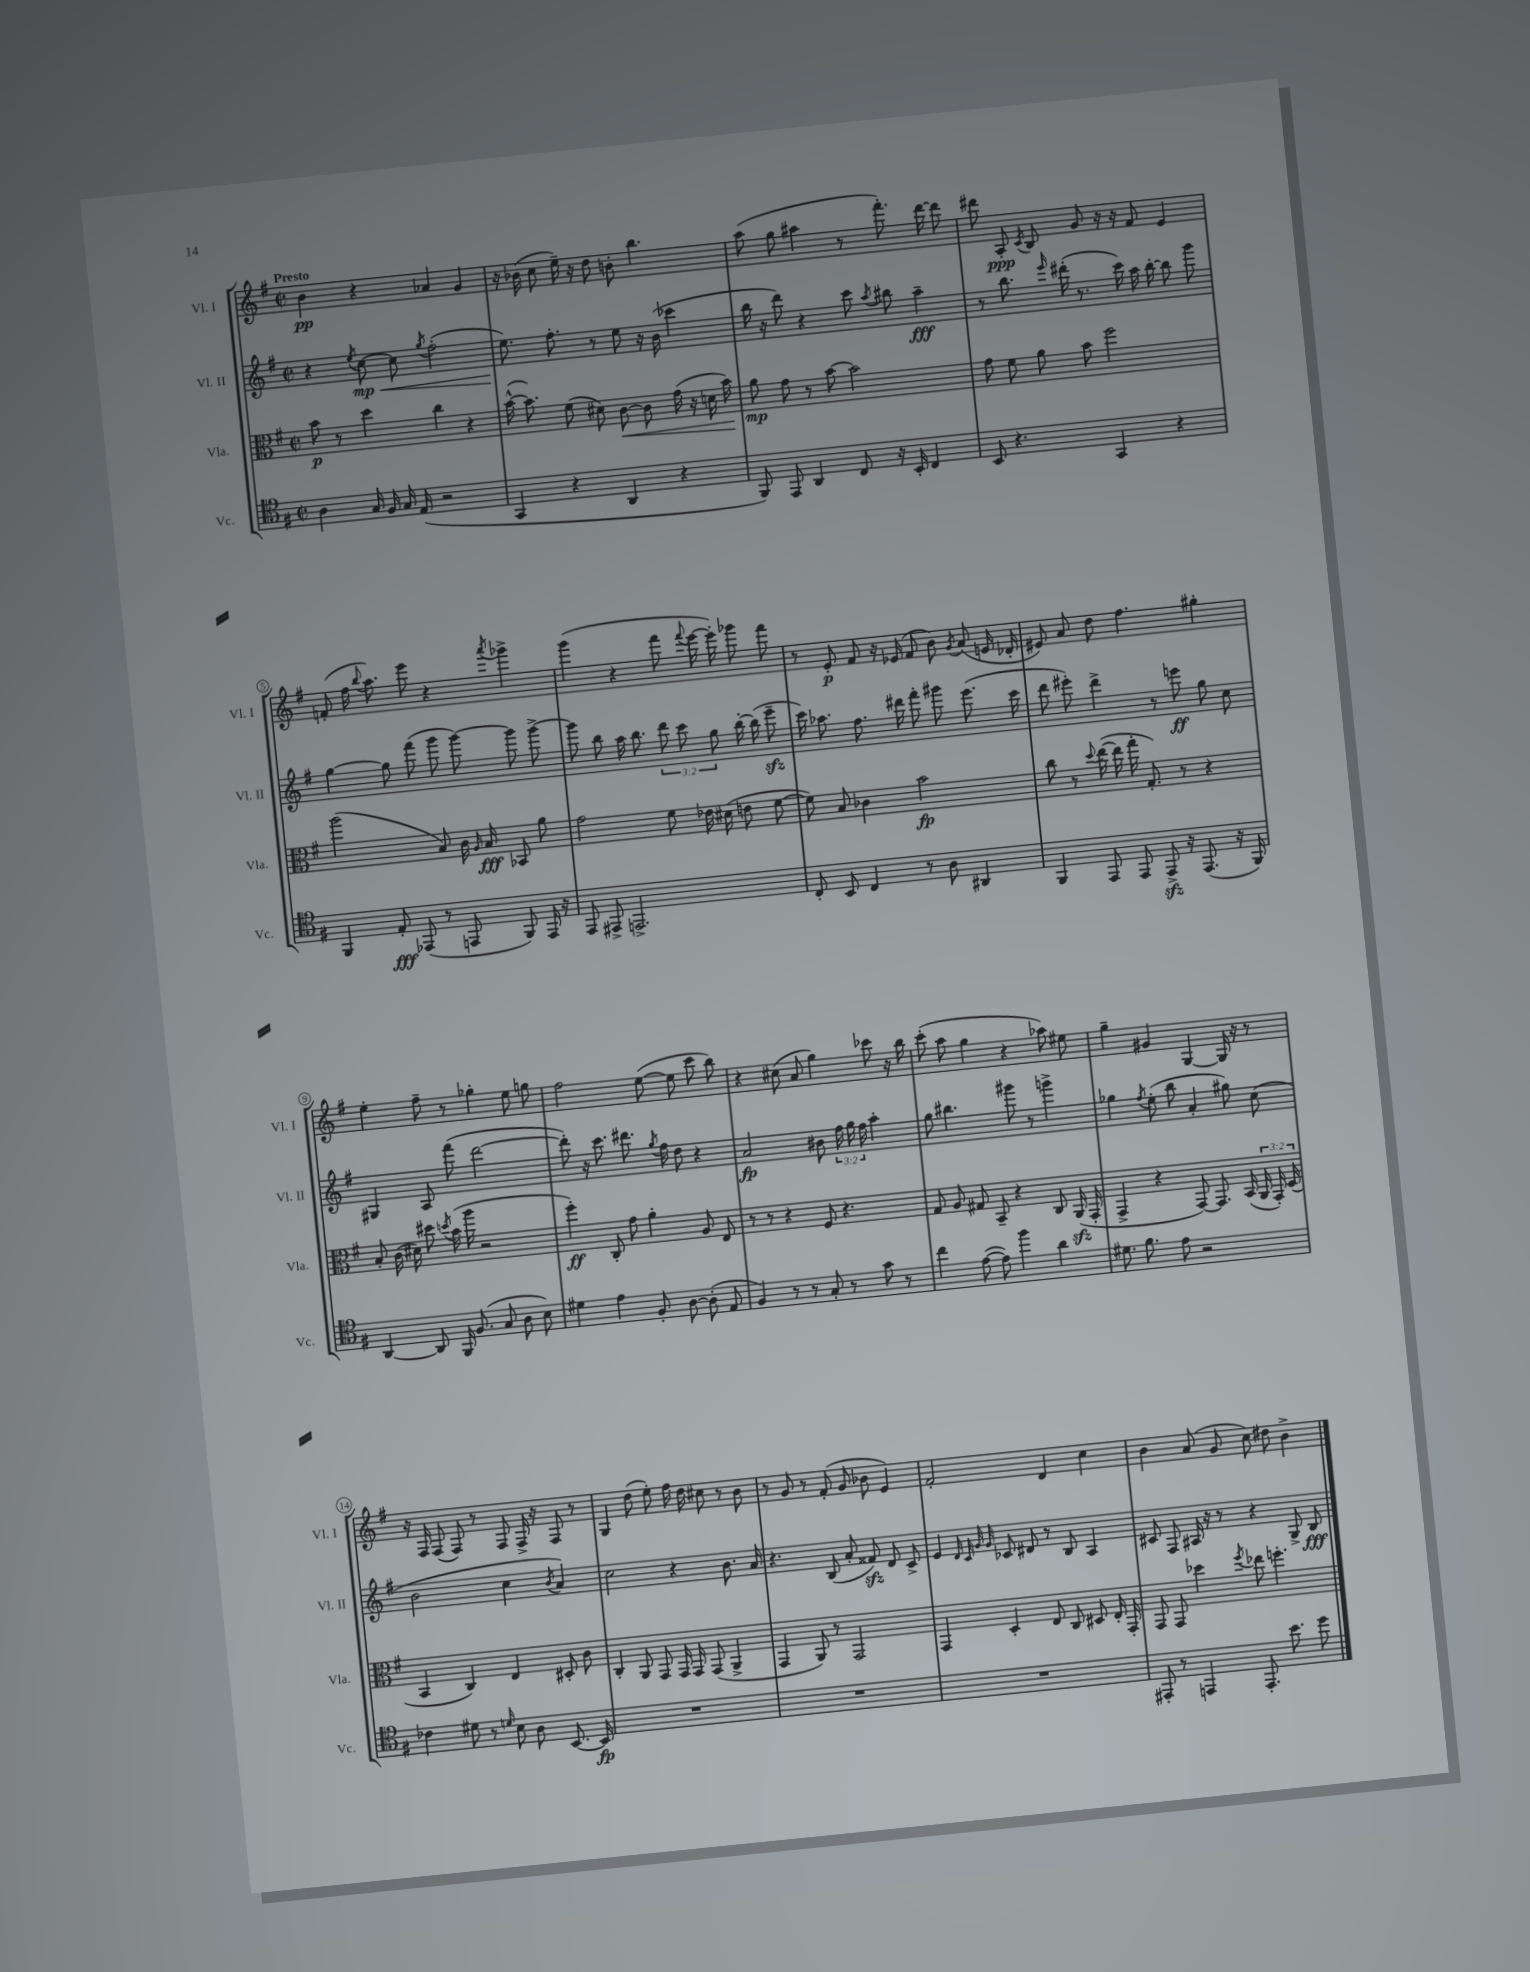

**kern	**kern	**kern	**kern
*staff4	*staff3	*staff2	*staff1
*clefC4	*clefC3	*clefG2	*clefG2
*k[f#]	*k[f#]	*k[f#]	*k[f#]
*M2/2	*M2/2	*M2/2	*M2/2
*met(c|)	*met(c|)	*met(c|)	*met(c|)
4A\	8b\	4r	4b\
.	8r	.	.
.	.	8qee/	.
16G/	4dd\	[8cc\	4r
16F#/	.	.	.
16G/	.	8cc\]	.
(16E/	.	.	.
.	.	8qgg/	.
2r	4cc\	(2ff#'\	4a-/
.	4r	.	4g/
=	=	=	=
4GG/	([16b^^\	8.ee\)	16r
.	8.b\])	.	(16b-\
.	.	.	8cc\
.	.	8.ff#'\	.
4r	(8f#\	.	16ee~\)
.	.	.	16r
.	8d#\)	8r	8dd\
4AA/	[8c\	8ee\	8b'\
.	8c\]	16r	4.bb\
.	.	(16b\	.
4r	(16g\	4ccc-\	.
.	16r	.	.
.	16d\	.	.
.	16b\)	.	.
=	=	=	=
8FF#/)	8a\	16bb\	(8aa\
.	.	16r	.
8EE/	8g\	8ddd\)	8gg\
4AA/	8r	4r	4aa#\
.	[8b\	.	.
8C/	2b\]	8ccc\	8r
.	.	8qaa/	.
16r	.	8bb#\	8.fff#'\)
16BB'/	.	.	.
4C/	.	4aa~\	.
.	.	.	[16ddd\
.	.	.	8ddd\]
=	=	=	=
8BB/	8g\	8r	8ddd#\
4.r	8f#\	8.bb\	8A'/
.	.	.	8qc/
.	8a\	.	8B/
.	.	16qqeee/	.
.	.	(16ddd#'\	.
.	8b\	8.r	8g/
4GG/	2ff#\	.	16r
.	.	16ccc\)	16r
.	.	16aa\	8f#/
.	.	[16bb'\	.
4r	.	8bb\]	4e/
.	.	8ggg\	.
=	=	=	=
4FF#/	(2aa\	[4gg\	(8f'/
.	.	.	16ff#\
.	.	.	8qqbb/
.	.	.	8.aa\)
8E'/	.	8gg\]	.
(8EE-/	.	(8fff#\	8eee\
8r	8B/)	8ggg\	4r
8EE/	16c\	[8ggg\)	.
.	16qqA/	.	.
.	16B/	.	.
.	.	.	8qaaa/
8FF#/)	8BB-/	8ggg\]	4ggg-^\
16EE/	8a\	[8ggg^\	.
16r	.	.	.
=	=	=	=
8EE/	2g\	8ggg\]	(4ggg\
8EE#^/	.	8bb\	.
2.EE^/	.	16aa\	4r
.	.	8.bb\	.
.	8f#\	12ddd\	8fff#\
.	.	12ccc\	.
.	.	.	8qqfff#/
.	16e-\	.	[16eee\
.	.	12gg\	.
.	(16d#\	.	16eee'\])
.	8e\	[16bb'\	8ggg-\
.	.	(16bb\]	.
.	[8f#\	8eee~\	8fff#\
=	=	=	=
8C'/	8f#\])	16ccc\)	8r
.	.	8.aa-\	.
8BB/	8B/	.	8e'/
4C/	4c-\	8.ff#\	8f#/
.	.	.	16r
.	.	16ddd#\	(16e-/
8r	2b\	8fff#'\	8f#/
8A\	.	8ggg#\	8b\)
.	.	.	8qg/
4AA#/	.	(8.eee\	(8a/
.	.	.	16e/
.	.	16ccc\	16d-'/
=	=	=	=
4FF#/	8cc\	8ddd\	8e#/)
.	8r	8eee#'\)	8a/
.	8qqdd/	.	.
8EE/	([16ee\	4ddd^\	8dd\
.	16ee\]	.	.
8EE/	16gg'\	.	4.ff#\
.	8.G'/)	.	.
8EE^/	.	8r	.
16r	8r	8eee\	.
(8.EE/	.	.	.
.	4r	8gg\	4gg#'\
16r	.	8cc\	.
16FF#/)	.	.	.
=	=	=	=
[4AA/	8B'/	4G#/	4ee'\
.	(16c\	.	.
.	16d#\)	.	.
8AA/]	8dd#\	8A/	8ff#~\
.	8qdd/	.	.
16FF#/	(16b\	(8fff#\	8r
(8.F#/	16aa\	.	.
.	2r	[2ddd\	4gg-'\
8G/	.	.	.
8A\	.	.	8ee\
8B\)	.	.	8gg\
=	=	=	=
4d#\	4ff#'\)	8ddd'\])	2ff#\
.	.	16r	.
.	.	8.ccc\	.
4e\	8C'/	.	.
.	8g\	8.ddd#\	.
8F#'/	4a'\	.	([8ee\
.	.	8qgg/	.
.	.	16ff#\	.
[8A\	.	8dd\	8ee\]
(8A'\]	8A/	4r	8ccc\
8E/	8E/	.	8bb\)
=	=	=	=
4F#/)	8r	2a/	4r
.	8r	.	.
8r	4r	.	(8cc#\
8r	.	.	8a/
8G'/	8F#/	8b#\	4gg\)
8r	4.r	24ff#\	.
.	.	24gg\	.
.	.	24ff#\	.
8g\	.	4aa'\	8ccc-\
8r	.	.	16r
.	.	.	16bb\
=	=	=	=
4cc\	8G/	8gg\	(8ccc'\
.	8A/	4.bb#\	8aa\
([8e\	8G#/	.	4gg\
8e\])	8BB~/	.	.
4ff#\	4r	8ggg#\	4r
.	.	8r	.
4a\	8C/	4ggg^\	8aa-\)
.	(16AA/	.	8ee#\
.	16GG'/	.	.
=	=	=	=
8.d#\	4GG^/	4gg-\	4gg~\
8.f#\	.	.	.
.	.	8qff#/	.
.	4r	(8ee'\	4g#/
8e\	.	8bb\	.
2r	[8GG/)	4a'/	[4G/
.	8.GG/]	.	.
.	.	8gg#\)	16G/]
.	(16BB/	.	16r
.	24AA/	(8cc\	8r
.	24GG'/)	.	.
.	(24D/	.	.
=	=	=	=
4c-\	4BB/	2b\	16r
.	.	.	16F#/
.	.	.	(8F#/
8d#\	4C/)	.	8F#/)
8r	.	.	8r
16qqd/	.	.	.
8B\	4E/	4cc\	8F#/
8A\	.	.	16F#^/
.	.	.	16r
.	.	8qb/	.
[8.BB/	8D#'/	4a/)	8F#/
.	8c\	.	8r
16BB/]	.	.	.
=	=	=	=
1r	4C'/	2cc\	4G/
.	8AA/	.	(8dd\
.	8GG/	.	8ee'\)
.	16GG/	4r	16ff#\
.	16GG/	.	16dd\
.	(8GG/	.	8cc#\
.	4AA^/	8.b\	8r
.	.	.	8b\
.	.	16a/	.
=	=	=	=
1r	4GG/	4.r	8r
.	.	.	8g/
.	8AA/)	.	8r
.	8r	(8B/	(8f#'/
.	2GG/	8a'/	8g/
.	.	8f##/)	8b-\
.	.	8d/	4e/)
.	.	8c^/	.
=	=	=	=
1r	4GG/	4e/	2f#'/
.	.	32qqd/	.
.	.	32qqc/	.
.	.	32qqg/	.
.	.	32qqg/	.
.	4D'/	8c-/	.
.	.	8d#/	.
.	8E/	8r	4d/
.	8C/	8B/	.
.	8D#/	4A/	4cc\
.	16E'/	.	.
.	16GG'/	.	.
=	=	=	=
8EE#'/	8GG/	8c#/	4b\
8r	8GG/	8F#/	.
4EE/	4dd-\	16A#/	(8a/
.	.	16r	.
.	.	8r	8g/
.	8qff#/	.	.
8.EE'/	8ee-\	4r	8cc\)
.	4.ff'\	.	8dd#\
8.b\	.	.	.
.	.	8G^/	4b^\
8dd\	.	8B/	.
==	==	==	==
*-	*-	*-	*-
